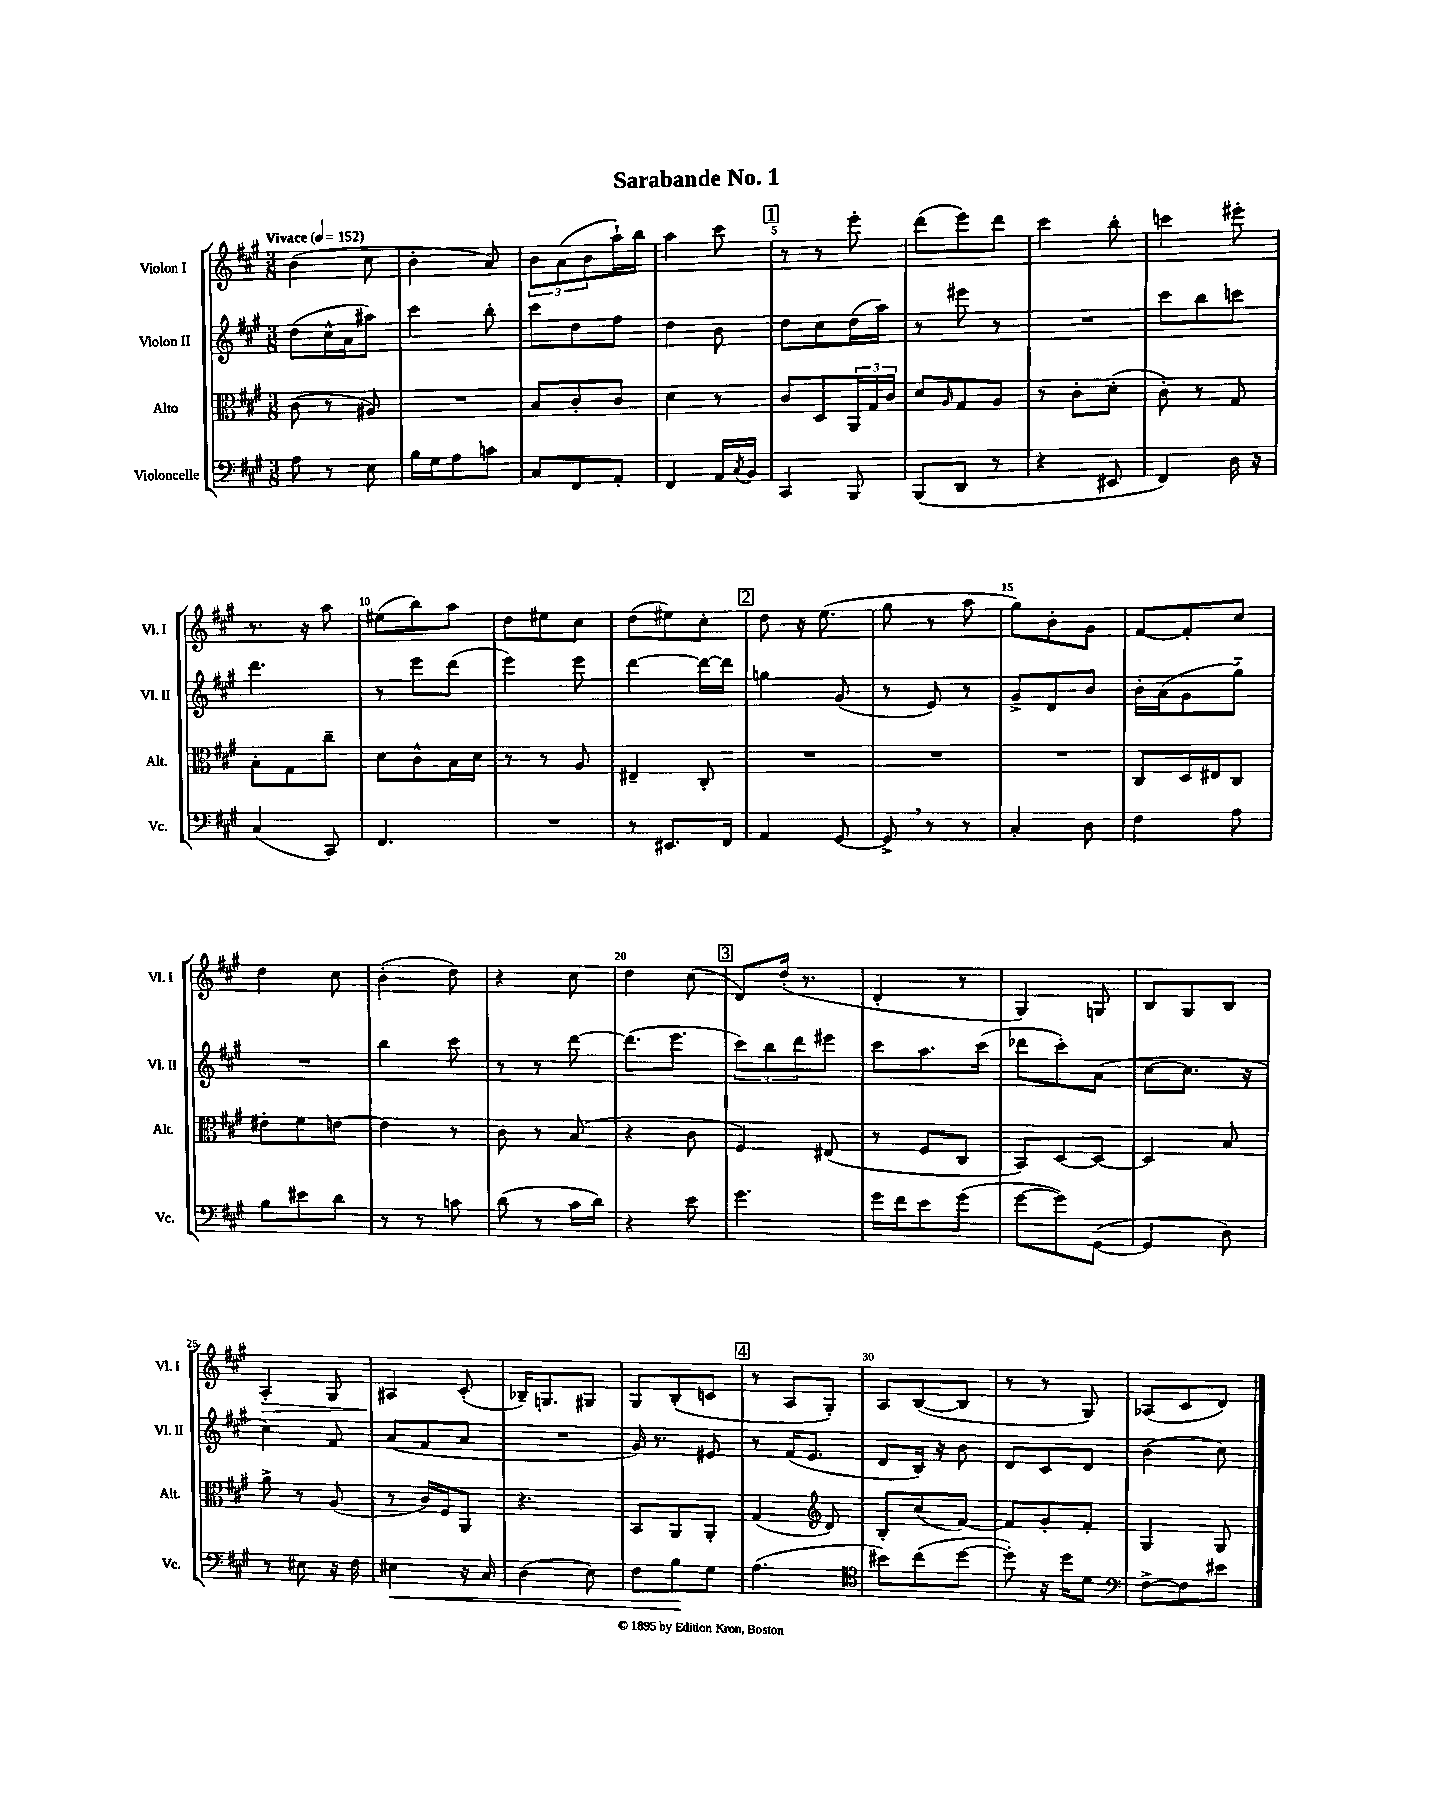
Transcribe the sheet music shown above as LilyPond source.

\header { title = "Sarabande No. 1" }
<<
\new StaffGroup <<
\new Staff = "s0" \with { instrumentName = "Violon I" shortInstrumentName = "Vl. I" } {
    \clef treble \key a \major \numericTimeSignature \time 3/8 \tempo "Vivace" 4 = 152
    b'4( cis''8 |
    b'4-. a'8) |
    \tuplet 3/2 { b'8 a'8( b'8 } a''16-!) b''16 |
    a''4 cis'''8 |
    \mark \markup { \box "1" } r8 r8 e'''8-. |
    d'''8( e'''8) d'''8 |
    cis'''4 b''8-. |
    c'''4 eis'''8-. |
    r8. r16 a''8 |
    eis''8( b''8) a''8 |
    d''8 eis''8 cis''8 |
    d''8( eis''8) cis''8-. |
    \mark \markup { \box "2" } d''8 r16 e''8.( |
    gis''8 r8 a''8 |
    gis''8) b'8-. gis'8 |
    fis'8~ fis'8-. cis''8 |
    d''4 cis''8 |
    b'4-.( d''8) |
    r4 cis''8 |
    d''4 cis''8( |
    \mark \markup { \box "3" } d'8) d''16-.( r8. |
    d'4-. r8 |
    gis4) g8 |
    b8 gis8 b8 |
    a4-.\> gis8 |
    ais4\! cis'8-.( |
    bes16--) g8. gis8 |
    gis8 b8-.( c'8 |
    \mark \markup { \box "4" } r8 a8 gis8-.) |
    a8 b8~( b8 |
    r8 r8 gis8) |
    aes8( cis'8 d'8) \bar "|." |
}
\new Staff = "s1" \with { instrumentName = "Violon II" shortInstrumentName = "Vl. II" } {
    \clef treble \key a \major \numericTimeSignature \time 3/8
    d''8( cis''16-^ a'16 ais''8) |
    cis'''4 b''8-. |
    cis'''8 d''8 fis''8 |
    d''4 b'8 |
    \mark \markup { \box "1" } d''8 cis''8 d''16( a''16) |
    r8 eis'''8 r8 |
    R4. |
    cis'''8 b''8 c'''8 |
    d'''4. |
    r8 e'''8 d'''8( |
    e'''4) e'''8 |
    d'''4~ d'''16~ d'''16 |
    \mark \markup { \box "2" } g''4 gis'8( |
    r8 e'8) r8 |
    gis'8-> d'8 b'8 |
    b'16-. a'16( gis'8 gis''8-_) |
    R4. |
    b''4 cis'''8 |
    r8 r8 d'''8~ |
    d'''8.( e'''8. |
    \mark \markup { \box "3" } \tuplet 3/2 { cis'''8) b''8 d'''8 } eis'''8 |
    cis'''8 a''8. cis'''16( |
    des'''8 cis'''8-.) a'8( |
    cis''8~ cis''8. r16 |
    cis''4) fis'8 |
    a'8( fis'8 a'8 |
    R4. |
    gis'16) r8. eis'8 |
    \mark \markup { \box "4" } r8 fis'16( e'8. |
    d'8 b16) r16 b'8 |
    d'8 cis'8 d'8 |
    b'4( cis''8) \bar "|." |
}
\new Staff = "s2" \with { instrumentName = "Alto" shortInstrumentName = "Alt." } {
    \clef alto \key a \major \numericTimeSignature \time 3/8
    cis'8( r8 ais8) |
    R4. |
    b8 cis'8-. cis'8 |
    d'4 r8 |
    \mark \markup { \box "1" } cis'8 d8 \tuplet 3/2 { a,16 gis16 cis'16 } |
    d'8 \grace { a16 } gis8 a8 |
    r8 cis'8-. d'8-.( |
    cis'8-.) r8 gis8 |
    b8-. gis8 cis''8-- |
    d'8 cis'8-^ b16 d'16 |
    r8 r8 a8 |
    eis4-- cis8-. |
    \mark \markup { \box "2" } R4. |
    R4. |
    R4. |
    cis8 d16 eis16 cis8 |
    eis'8-. fis'8 e'8~ |
    e'4 r8 |
    cis'8 r8 b8( |
    r4 cis'8 |
    \mark \markup { \box "3" } fis4) eis8( |
    r8 fis8 cis8 |
    b,8) d8~ d8~ |
    d4 b8 |
    a'8-> r8 a8( |
    r8 cis'16) fis16 a,8 |
    r4. |
    b,8 a,8 a,8-. |
    \mark \markup { \box "4" } gis4( \clef treble d'8) |
    b8-. cis''8( fis'8~) |
    fis'8 gis'8-. fis'8-. |
    gis4 gis8 \bar "|." |
}
\new Staff = "s3" \with { instrumentName = "Violoncelle" shortInstrumentName = "Vc." } {
    \clef bass \key a \major \numericTimeSignature \time 3/8
    a8 r8 e8 |
    b16 gis16 a8 c'8 |
    cis8 fis,8 a,8-. |
    fis,4 a,16 \acciaccatura { cis8 } b,16 |
    \mark \markup { \box "1" } cis,4 b,,8 |
    b,,8( d,8 r8 |
    r4 eis,8 |
    fis,4) d16 r16 |
    cis4( cis,8) |
    fis,4. |
    R4. |
    r8 eis,8. fis,16 |
    \mark \markup { \box "2" } a,4 gis,8~ |
    gis,8-> \breathe r8 r8 |
    cis4-. d8 |
    fis4 a8 |
    b8 eis'8 d'8 |
    r8 r8 c'8 |
    d'8( r8 cis'16 d'16) |
    r4 e'8 |
    \mark \markup { \box "3" } gis'4. |
    gis'16 fis'16 e'8 gis'8( |
    gis'8~ gis'8) gis,8~( |
    gis,4 d8) |
    r8 eis8 r16 fis16 |
    eis4\< r16 cis16 |
    d4( e8) |
    fis8 b8\! gis8 |
    \mark \markup { \box "4" } a4.( |
    \clef tenor bis'8) cis''8( d''8~ |
    d''8-.) r16 d''16 d'8 |
    \clef bass fis8~-> fis8 eis'8 \bar "|." |
}
>>
>>
\layout { \context { \Score \override BarNumber.break-visibility = ##(#f #t #t) barNumberVisibility = #(every-nth-bar-number-visible 5) } }
